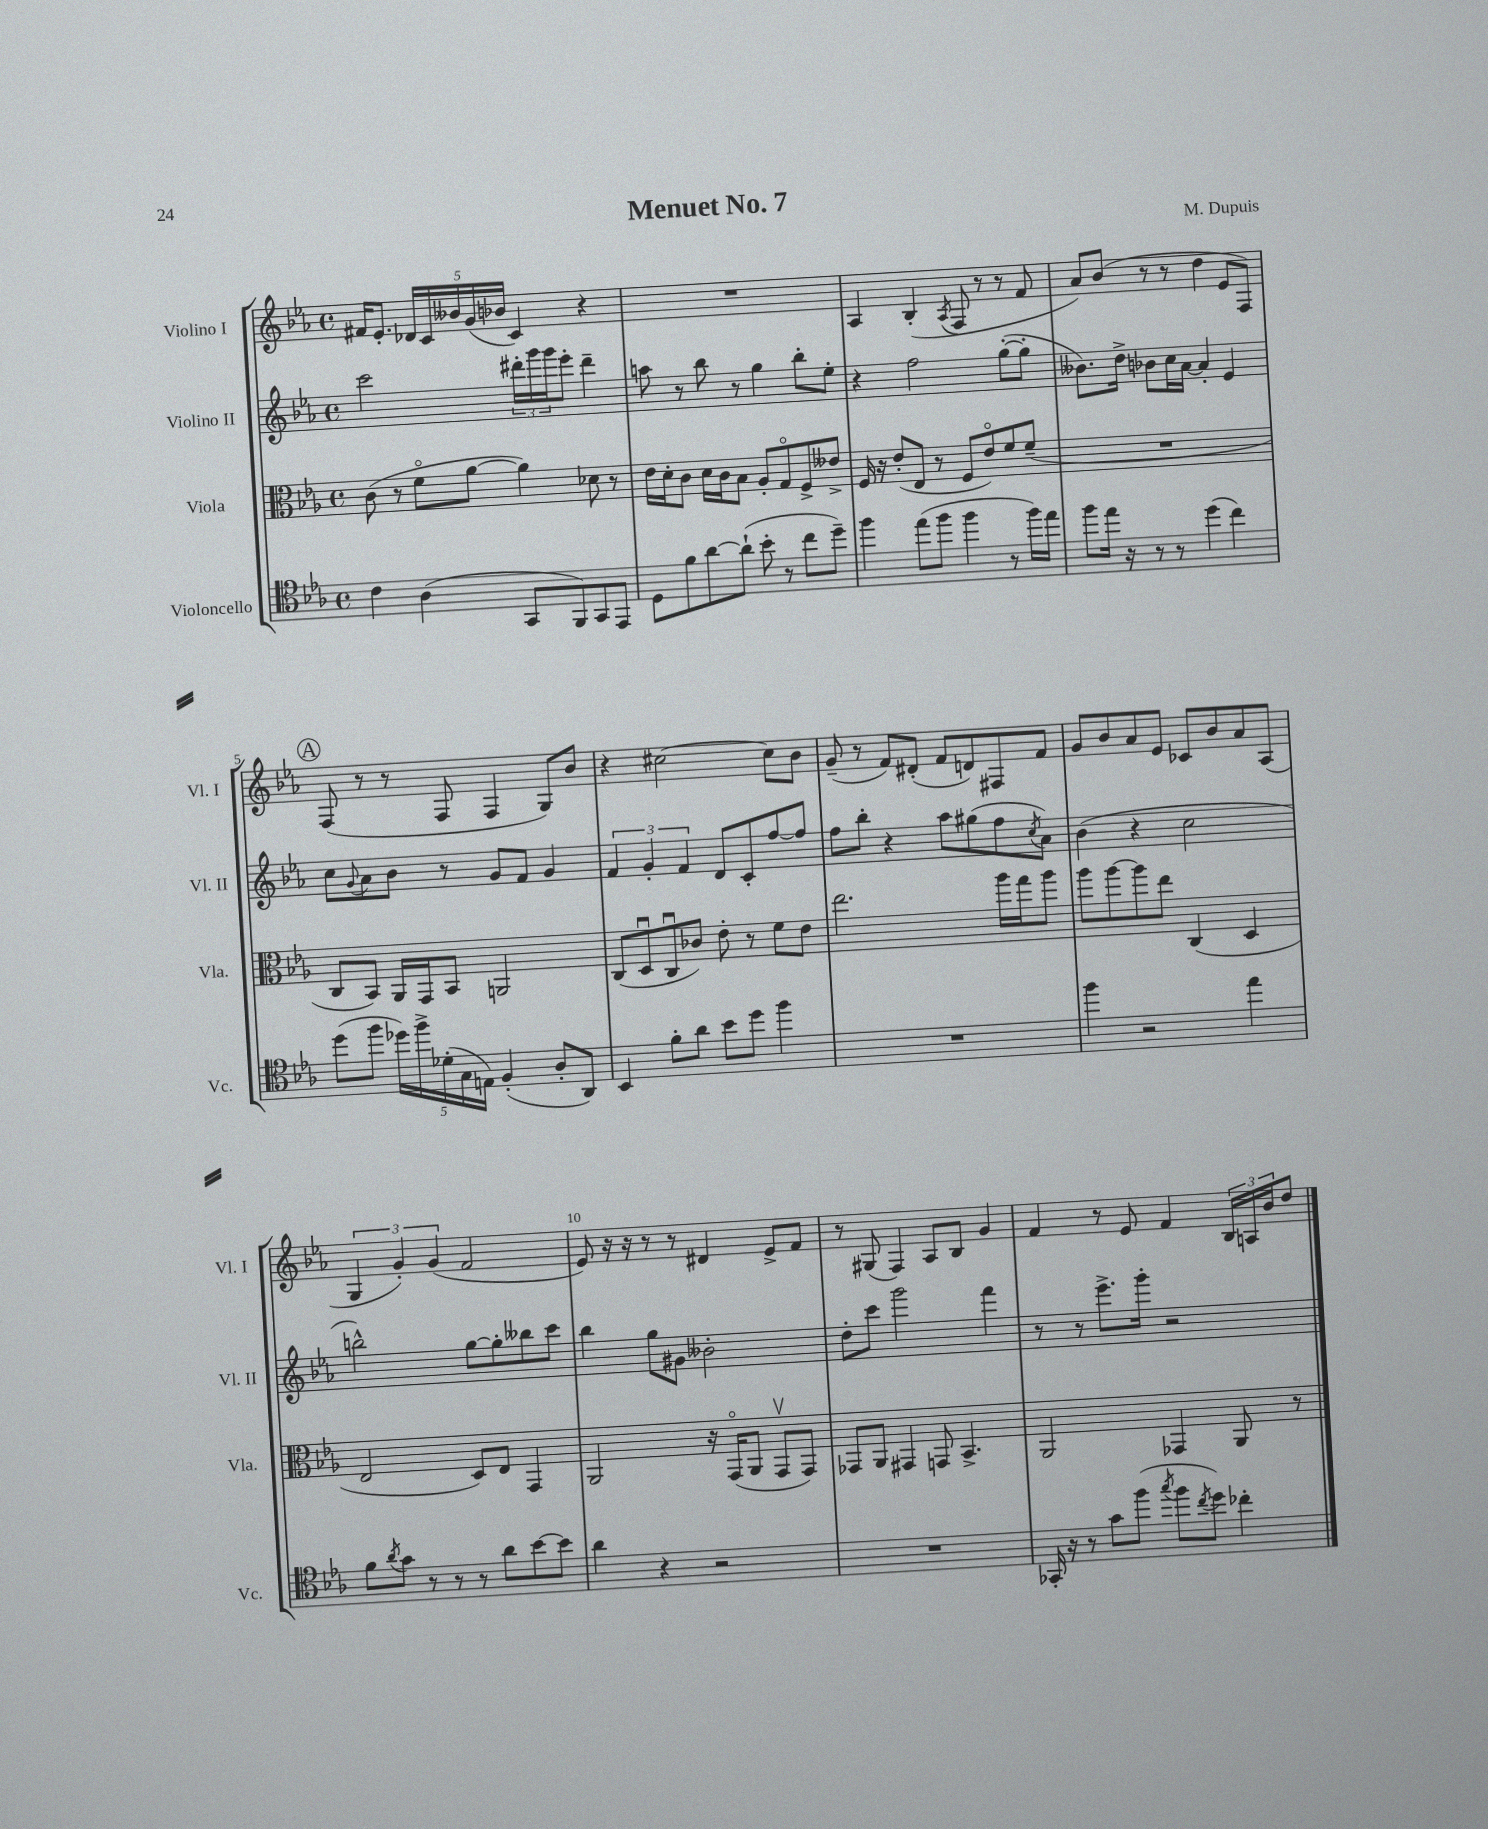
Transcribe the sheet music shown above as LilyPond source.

\header { title = "Menuet No. 7" composer = "M. Dupuis" }
<<
\new StaffGroup <<
\new Staff = "s0" \with { instrumentName = "Violino I" shortInstrumentName = "Vl. I" } {
    \clef treble \key ees \major \defaultTimeSignature \time 4/4
    fis'16 ees'8.-. \tuplet 5/4 { des'16 c'16 beses'16 g'16( bes'16 } c'4) r4 |
    R1 |
    aes4 bes4-.( \acciaccatura { aes8 } f8 r8 r8 f'8 |
    aes'8) bes'8( r8 r8 d''4 ees'8 f8) |
    \mark \markup { \circle "A" } f8( r8 r8 f8 f4 g8) bes'8 |
    r4 cis''2~ cis''8 bes'8 |
    g'8--( r8 f'8) dis'8-.( f'8 d'8) fis8 f'8 |
    g'8 bes'8 aes'8 ees'8 ces'8 bes'8 aes'8 aes8( |
    \tuplet 3/2 { g4 g'4-.) g'4( } f'2 |
    ees'8) r16 r16 r8 r8 dis'4 ees'8-> f'8 |
    r8 gis8( f4) aes8 bes8 g'4 |
    f'4 r8 ees'8 f'4 \tuplet 3/2 { bes16 a16 bes'16 } d''8 \bar "|." |
}
\new Staff = "s1" \with { instrumentName = "Violino II" shortInstrumentName = "Vl. II" } {
    \clef treble \key ees \major \defaultTimeSignature \time 4/4
    c'''2 \tuplet 3/2 { dis'''16-. g'''16 g'''16 } ees'''8-. dis'''4-- |
    a''8 r8 bes''8 r8 g''4 bes''8-. ees''8-. |
    r4 f''2 g''8~-.( g''8-. |
    beses'8.) d''16-> bes'8 c''16 aes'16~ aes'4-. ees'4 |
    \mark \markup { \circle "A" } c''8 \appoggiatura { g'8 } aes'8 bes'8 r8 g'8 f'8 g'4 |
    \tuplet 3/2 { f'4 g'4-. f'4 } d'8 c'8-. f''8~ f''8 |
    f''8 bes''8-. r4 aes''8 gis''8( f''8 \acciaccatura { c''8 } aes'8) |
    bes'4( r4 c''2 |
    b''2-^) g''8~ g''8-. beses''8 c'''8 |
    bes''4 g''8 gis'8 beses'2-. |
    d''8-. c'''8 g'''2 f'''4 |
    r8 r8 ees'''8.-> g'''16-. r2 \bar "|." |
}
\new Staff = "s2" \with { instrumentName = "Viola" shortInstrumentName = "Vla." } {
    \clef alto \key ees \major \defaultTimeSignature \time 4/4
    c'8( r8 f'8\flageolet aes'8~ aes'4) des'8 r8 |
    ees'16 d'16-. c'8 d'16 c'16 bes8 aes8-. g8\flageolet f8-> eeses'8-> |
    f16 r16 ees'8-.( ees8 r8 f8 ees'8\flageolet) f'8 f'8--( |
    R1 |
    \mark \markup { \circle "A" } c8 bes,8) aes,16 g,16 bes,8 a,2 |
    c8( d8\downbow c8\downbow ces'8) ees'8-. r8 f'8 ees'8 |
    ees''2. aes''16 g''16 aes''8 |
    aes''8 aes''8~ aes''8 ees''8 c4( d4 |
    ees2 d8) ees8 g,4 |
    aes,2 r16 g,16\flageolet( aes,8 g,8\upbow g,8) |
    ges,8 aes,8 gis,4 g,8 bes,4.-> |
    aes,2 ges,4 aes,8 r8 \bar "|." |
}
\new Staff = "s3" \with { instrumentName = "Violoncello" shortInstrumentName = "Vc." } {
    \clef tenor \key ees \major \defaultTimeSignature \time 4/4
    c'4 aes4( g,8 f,8) g,8 ees,8 |
    d8 f'8 aes'8~ aes'8-!( bes'8-. r8 c''8 d''8--) |
    f''4 ees''8( f''8 f''4 r8 f''16) ees''16 |
    f''8 ees''16 r16 r8 r8 d''4( c''4) |
    \mark \markup { \circle "A" } d''8( f''8 \tuplet 5/4 { des''16) f''16-> des'16-.( g16 e16) } f4-.( aes8-. aes,8) |
    bes,4 f'8-. aes'8 bes'8 d''8 f''4 |
    R1 |
    f''4 r2 ees''4 |
    f'8 \acciaccatura { aes'8 } g'8 r8 r8 r8 aes'8 bes'8~ bes'8 |
    aes'4 r4 r2 |
    R1 |
    ges,16-. r16 r8 g'8 f''8( \acciaccatura { g''8 } f''8 \acciaccatura { c''8 } d''8) ces''4-. \bar "|." |
}
>>
>>
\layout { \context { \Score \override BarNumber.break-visibility = ##(#f #t #t) barNumberVisibility = #(every-nth-bar-number-visible 5) } }
